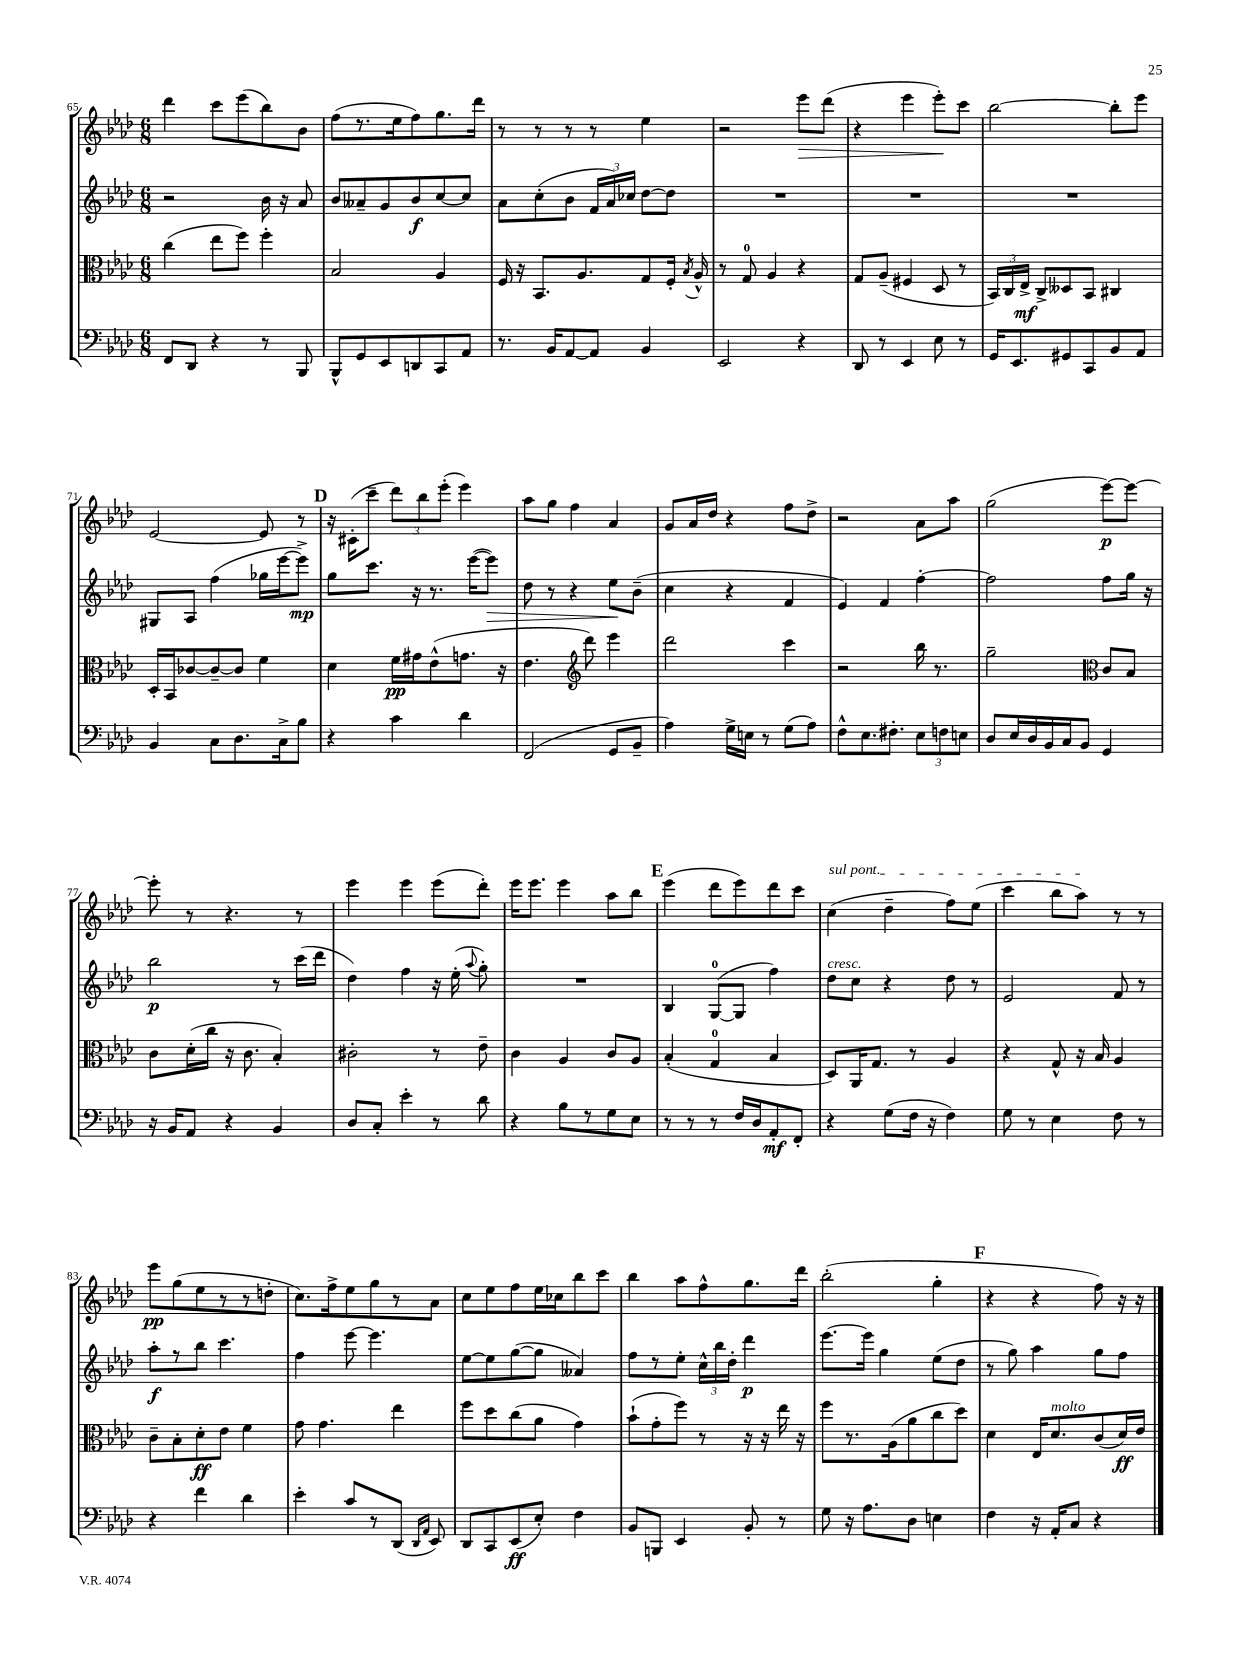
<<
\new StaffGroup <<
\new Staff = "s0" {
    \clef treble \key aes \major \numericTimeSignature \time 6/8
    \autoBeamOff des'''4 c'''8[ ees'''8( bes''8) bes'8] |
    f''8[( r8. ees''16 f''8) g''8. des'''16] |
    r8 r8 r8 r8 ees''4 |
    r2 ees'''8[\> des'''8]( |
    r4 ees'''4 ees'''8[-.\!) c'''8] |
    bes''2~ bes''8[-. ees'''8] |
    ees'2~ ees'8 r8 |
    \mark \markup { \bold "D" } r16 cis'16[-.( c'''8]-- \tuplet 3/2 { des'''8[) bes''8 ees'''8]-.( } ees'''4) |
    aes''8[ g''8] f''4 aes'4 |
    g'8[ aes'16 des''16] r4 f''8[ des''8]-> |
    r2 aes'8[ aes''8] |
    g''2( ees'''8[~\p) ees'''8]~ |
    ees'''8-. r8 r4. r8 |
    ees'''4 ees'''4 ees'''8[( des'''8]-.) |
    ees'''16[ ees'''8.] ees'''4 aes''8[ bes''8] |
    \mark \markup { \bold "E" } ees'''4( des'''8[ ees'''8) des'''8 c'''8] |
    \once \override TextSpanner.bound-details.left.text = \markup { \italic "sul pont." } c''4\startTextSpan( des''4-- f''8[) ees''8]( |
    c'''4 bes''8[ aes''8]\stopTextSpan) r8 r8 |
    ees'''8[\pp g''8( ees''8 r8 r8 d''8]-. |
    c''8.[) f''16-> ees''8 g''8 r8 aes'8] |
    c''8[ ees''8 f''8 ees''16 ces''16 bes''8 c'''8] |
    bes''4 aes''8[ f''8-^ g''8. des'''16] |
    bes''2-.( g''4-. |
    \mark \markup { \bold "F" } r4 r4 f''8) r16 r16 \bar "|." |
}
\new Staff = "s1" {
    \clef treble \key aes \major \numericTimeSignature \time 6/8
    \autoBeamOff r2 bes'16 r16 aes'8 |
    bes'8[ aeses'8-- g'8 bes'8\f c''8~ c''8] |
    aes'8[ c''8-.( bes'8] \tuplet 3/2 { f'16[ aes'16) ces''16] } des''8[~ des''8] |
    R2. |
    R2. |
    R2. |
    gis8[ aes8] f''4( ges''16[ ees'''16~ ees'''8]->\mp) |
    \mark \markup { \bold "D" } g''8[ c'''8.] r16 r8. ees'''16[~( ees'''8]\>) |
    des''8 r8 r4 ees''8[\! bes'8]--( |
    c''4 r4 f'4 |
    ees'4) f'4 f''4~-. |
    f''2 f''8[ g''16] r16 |
    bes''2\p r8 c'''16[( des'''16] |
    des''4) f''4 r16 ees''16-.( \appoggiatura { aes''8 } g''8-.) |
    R2. |
    \mark \markup { \bold "E" } bes4 g8[-0~( g8] f''4) |
    des''8[^\markup { \italic "cresc." } c''8] r4 des''8 r8 |
    ees'2 f'8 r8 |
    aes''8[-.\f r8 bes''8] c'''4. |
    f''4 ees'''8~ ees'''4. |
    ees''8[~ ees''8 g''8~( g''8] aeses'4) |
    f''8[ r8 ees''8]-. \tuplet 3/2 { c''16[-^ bes''16 des''16]-. } des'''4\p |
    ees'''8.[~ ees'''16] g''4 ees''8[( des''8] |
    \mark \markup { \bold "F" } r8 g''8) aes''4 g''8[ f''8] \bar "|." |
}
\new Staff = "s2" {
    \clef alto \key aes \major \numericTimeSignature \time 6/8
    \autoBeamOff c''4( ees''8[ f''8]) f''4-. |
    bes2 aes4 |
    f16 r16 bes,8.[ aes8. g8 f16]-. \acciaccatura { bes8 } aes16-^ |
    r8 g8-0 aes4 r4 |
    g8[ aes8]--( fis4 des8 r8 |
    \tuplet 3/2 { bes,16[) c16 ees16]->\mf } c8[-> deses8 bes,8] cis4 |
    des16[-. bes,16 ces'8~ ces'8~-- ces'8] f'4 |
    \mark \markup { \bold "D" } des'4 f'16[\pp gis'16 ees'8-^( g'8.] r16 |
    ees'4. \clef treble des'''8) ees'''4 |
    des'''2 c'''4 |
    r2 bes''16 r8. |
    g''2-- \clef alto c'8[ bes8] |
    c'8[ des'16-.( c''16] r16 c'8. bes4-.) |
    cis'2-. r8 ees'8-- |
    c'4 aes4 c'8[ aes8] |
    \mark \markup { \bold "E" } bes4-.( g4-0 bes4 |
    des8[) aes,16 g8.] r8 aes4 |
    r4 g8-^ r16 bes16 aes4 |
    c'8[-- bes8-. des'8-.\ff ees'8] f'4 |
    g'8 g'4. ees''4 |
    f''8[ des''8 c''8( aes'8] g'4) |
    bes'8[-!( g'8-. f''8]) r8 r16 r16 ees''16 r16 |
    f''8[ r8. aes16( aes'8 c''8 des''8]) |
    \mark \markup { \bold "F" } des'4 ees16[ des'8.^\markup { \italic "molto" } c'8( des'16\ff) ees'16] \bar "|." |
}
\new Staff = "s3" {
    \clef bass \key aes \major \numericTimeSignature \time 6/8
    \autoBeamOff f,8[ des,8] r4 r8 bes,,8 |
    bes,,8[-^ g,8 ees,8 d,8 c,8 aes,8] |
    r8. bes,16[ aes,8~ aes,8] bes,4 |
    ees,2 r4 |
    des,8 r8 ees,4 ees8 r8 |
    g,16[ ees,8. gis,8 c,8 bes,8 aes,8] |
    bes,4 c8[ des8. c16-> bes8] |
    \mark \markup { \bold "D" } r4 c'4 des'4 |
    f,2( g,8[ bes,8]-- |
    aes4) g16[-> e16] r8 g8[( aes8]) |
    f8[-^ ees8. fis8.]-. \tuplet 3/2 { ees8[ f8 e8] } |
    des8[ ees16 des16 bes,16 c16 bes,8] g,4 |
    r16 bes,16[ aes,8] r4 bes,4 |
    des8[ c8]-. ees'4-. r8 des'8 |
    r4 bes8[ r8 g8 ees8] |
    \mark \markup { \bold "E" } r8 r8 r8 f16[ des16 aes,8-.\mf f,8]-. |
    r4 g8[( f16] r16 f4) |
    g8 r8 ees4 f8 r8 |
    r4 f'4 des'4 |
    ees'4-. c'8[ r8 des,8]( \grace { des,16[ aes,16] } ees,8) |
    des,8[ c,8 ees,8\ff( ees8]-.) f4 |
    bes,8[ b,,8] ees,4 bes,8-. r8 |
    g8 r16 aes8.[ des8] e4 |
    \mark \markup { \bold "F" } f4 r16 aes,16[-. c8] r4 \bar "|." |
}
>>
>>
\layout { \context { \Score currentBarNumber = #65 } }
